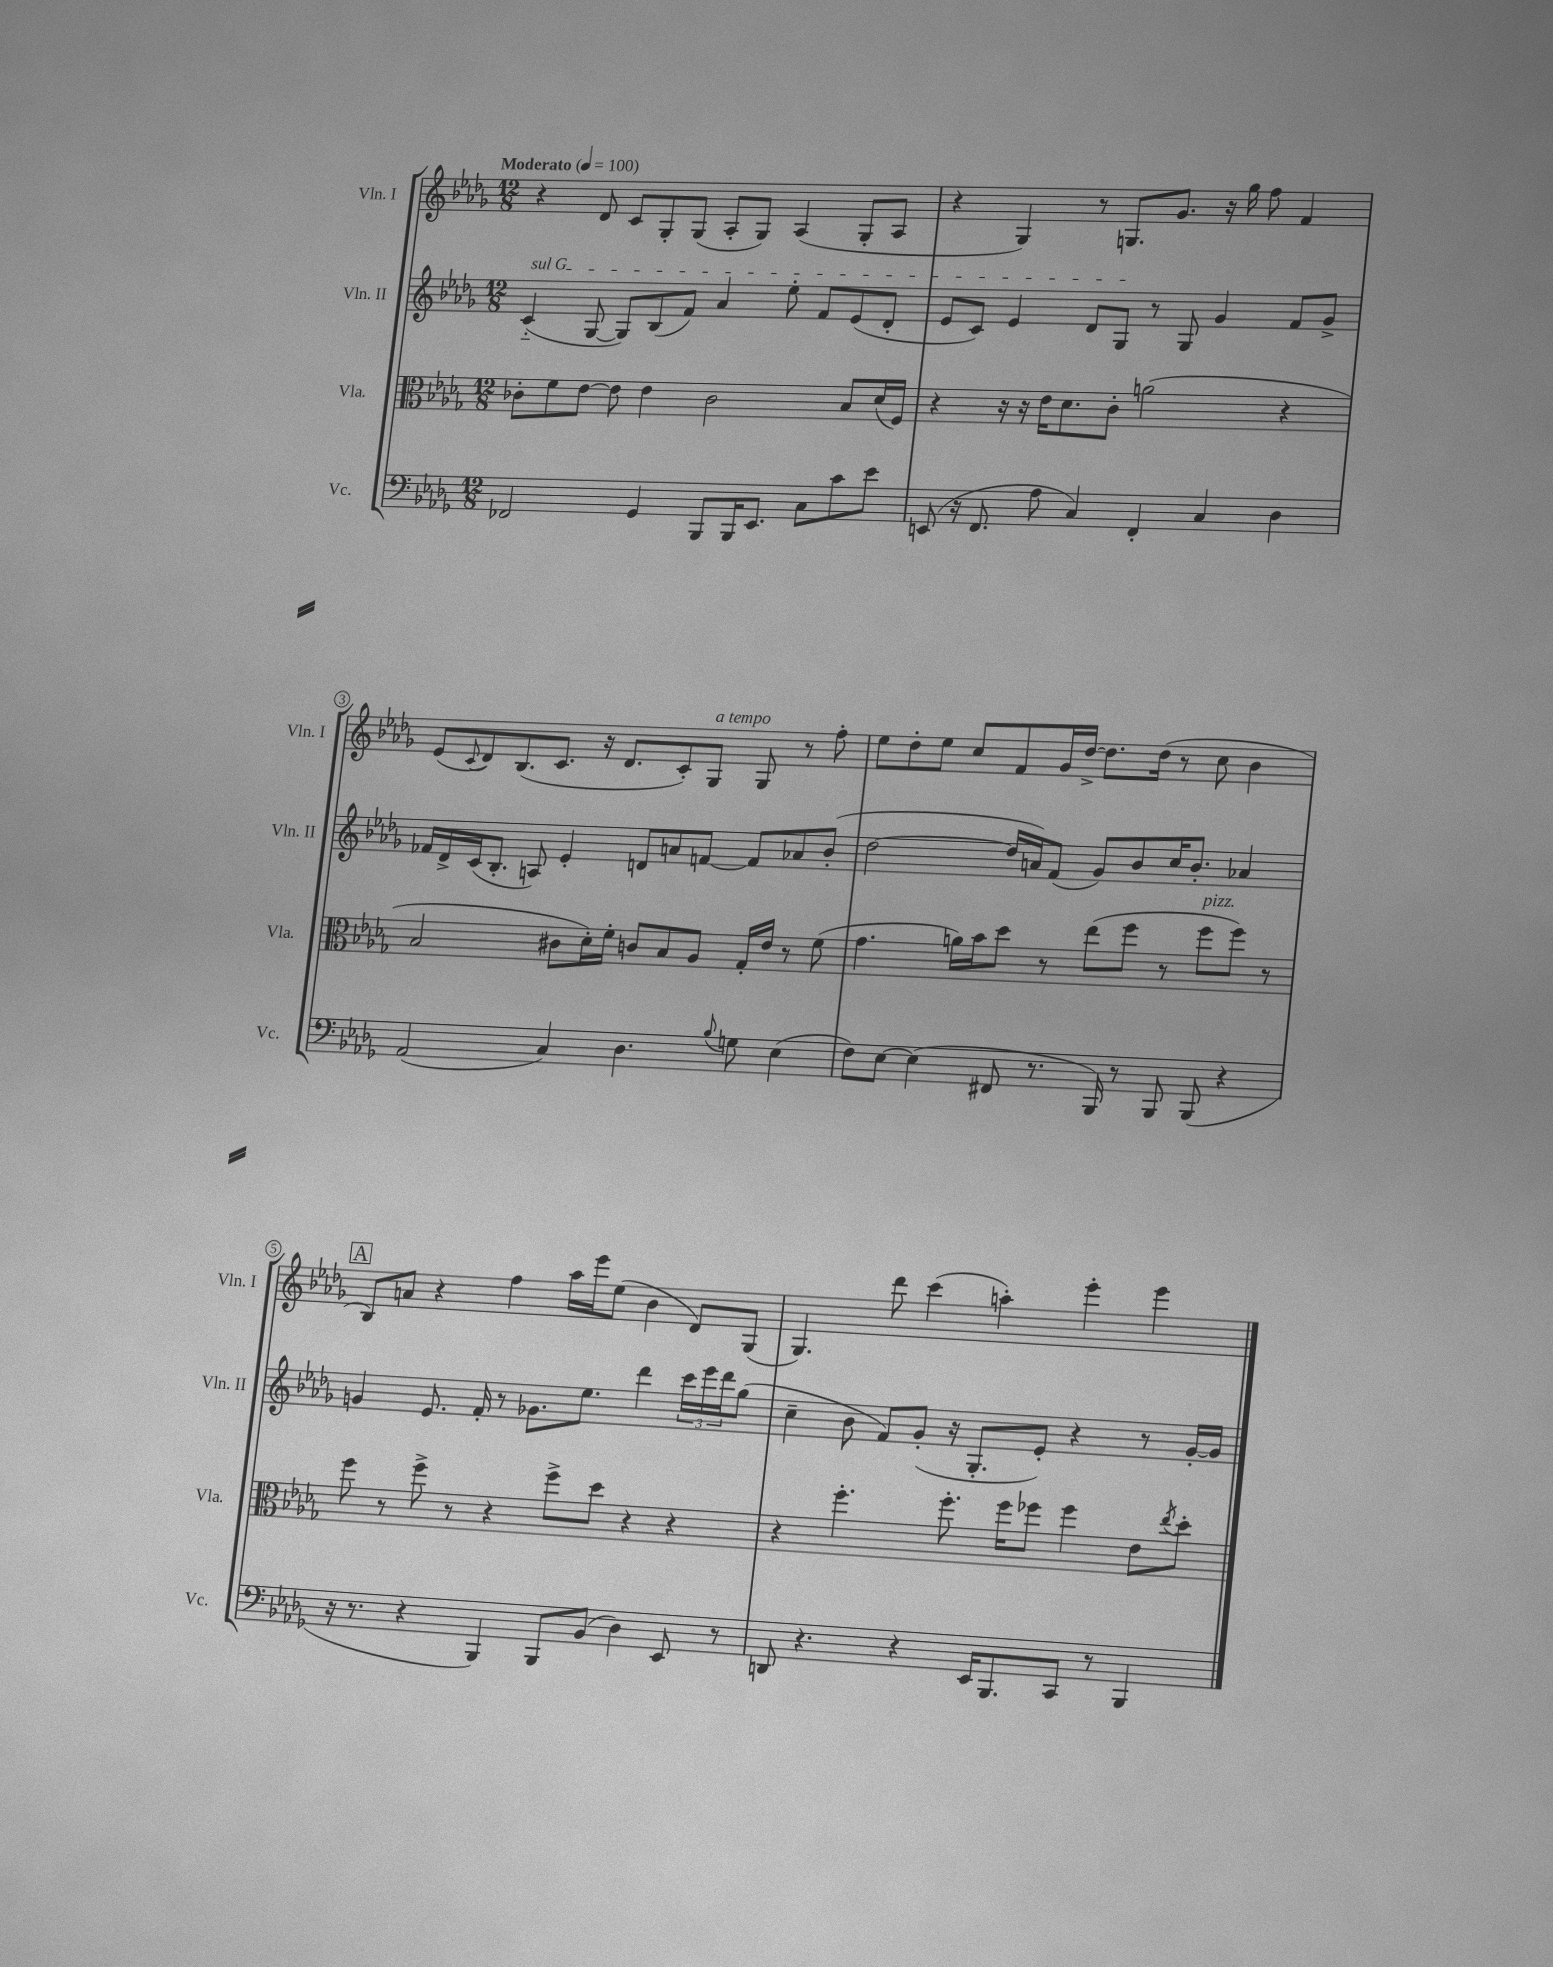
<<
\new StaffGroup <<
\new Staff = "s0" \with { instrumentName = "Vln. I" shortInstrumentName = "Vln. I" } {
    \clef treble \key des \major \numericTimeSignature \time 12/8 \tempo "Moderato" 4 = 100
    r4 des'8 c'8 ges8-. ges8( aes8-. ges8) aes4( ges8-. aes8 |
    r4 ges4) r8 g8. ges'8. r16 ges''16 f''8 f'4 |
    ees'8( \appoggiatura { c'8 } des'8) bes8.( c'8. r16 des'8. c'8-.) ges8^\markup { \italic "a tempo" } ges8 r8 f''8-. |
    ees''8 des''8-. ees''8 c''8 f'8 ges'16 des''16~-> des''8. des''16( r8 c''8 bes'4 |
    \mark \markup { \box "A" } bes8) a'8 r4 f''4 aes''16 ees'''16 ees''8( bes'4 des'8) ges8( |
    ges4.) des'''8 c'''4( a''4-.) ees'''4-. ees'''4 \bar "|." |
}
\new Staff = "s1" \with { instrumentName = "Vln. II" shortInstrumentName = "Vln. II" } {
    \clef treble \key des \major \numericTimeSignature \time 12/8
    \once \override TextSpanner.bound-details.left.text = \markup { \italic "sul G" } c'4-_\startTextSpan( ges8~ ges8) bes8( f'8) aes'4 ees''8-. f'8 ees'8( des'8-. |
    ees'8 c'8) ees'4 des'8 ges8\stopTextSpan r8 ges8 ges'4 f'8 ges'8-> |
    fes'16 des'16-> c'16( bes8.-. a8) ees'4-. d'8 a'8 f'8~ f'8 aes'8 bes'8-.( |
    des''2~ des''16 a'16) f'8( ges'8) bes'8 c''16 bes'8.-. aes'4 |
    \mark \markup { \box "A" } g'4 ees'8. f'16-. r8 ges'8. ees''8. des'''4 \tuplet 3/2 { c'''16 ees'''16 des'''16 } ges''8( |
    c''4-- bes'8 f'8) ges'8-.( r16 ges8.-. ees'8-.) r4 r8 ges'16~-. ges'16 \bar "|." |
}
\new Staff = "s2" \with { instrumentName = "Vla." shortInstrumentName = "Vla." } {
    \clef alto \key des \major \numericTimeSignature \time 12/8
    ces'8-. f'8 ees'8~ ees'8 ees'4 ces'2 bes8 des'16( f16) |
    r4 r16 r16 ees'16 des'8. c'8-. a'2( r4 |
    bes2 cis'8 des'16-.) f'16-. c'8 bes8 aes8 ges16-. ees'16 r8 f'8( |
    ges'4. a'16) bes'16 des''8 r8 ees''8( f''8 r8 f''8^\markup { \italic "pizz." } f''8) r8 |
    \mark \markup { \box "A" } f''8 r8 f''8-> r8 r4 f''8-> des''8 r4 r4 |
    r4 f''4.-. f''8.-. f''16 fes''8 fes''4 ees'8 \acciaccatura { ees''8 } des''8-. \bar "|." |
}
\new Staff = "s3" \with { instrumentName = "Vc." shortInstrumentName = "Vc." } {
    \clef bass \key des \major \numericTimeSignature \time 12/8
    fes,2 ges,4 bes,,8 bes,,16 ees,8. c8 c'8 ees'8 |
    e,8( r16 f,8. aes8 c4) f,4-. c4 des4 |
    aes,2( c4) des4. \appoggiatura { bes8 } g8 ees4( |
    f8) ees8~ ees4( fis,8 r8. bes,,16) r8 bes,,8 bes,,8( r4 |
    \mark \markup { \box "A" } r16 r8. r4 bes,,4) bes,,8 bes,8( des4) ees,8 r8 |
    d,8 r4. r4 ees,16 bes,,8. c,8 r8 bes,,4 \bar "|." |
}
>>
>>
\layout { \context { \Score \override BarNumber.stencil = #(make-stencil-circler 0.1 0.3 ly:text-interface::print) } }
